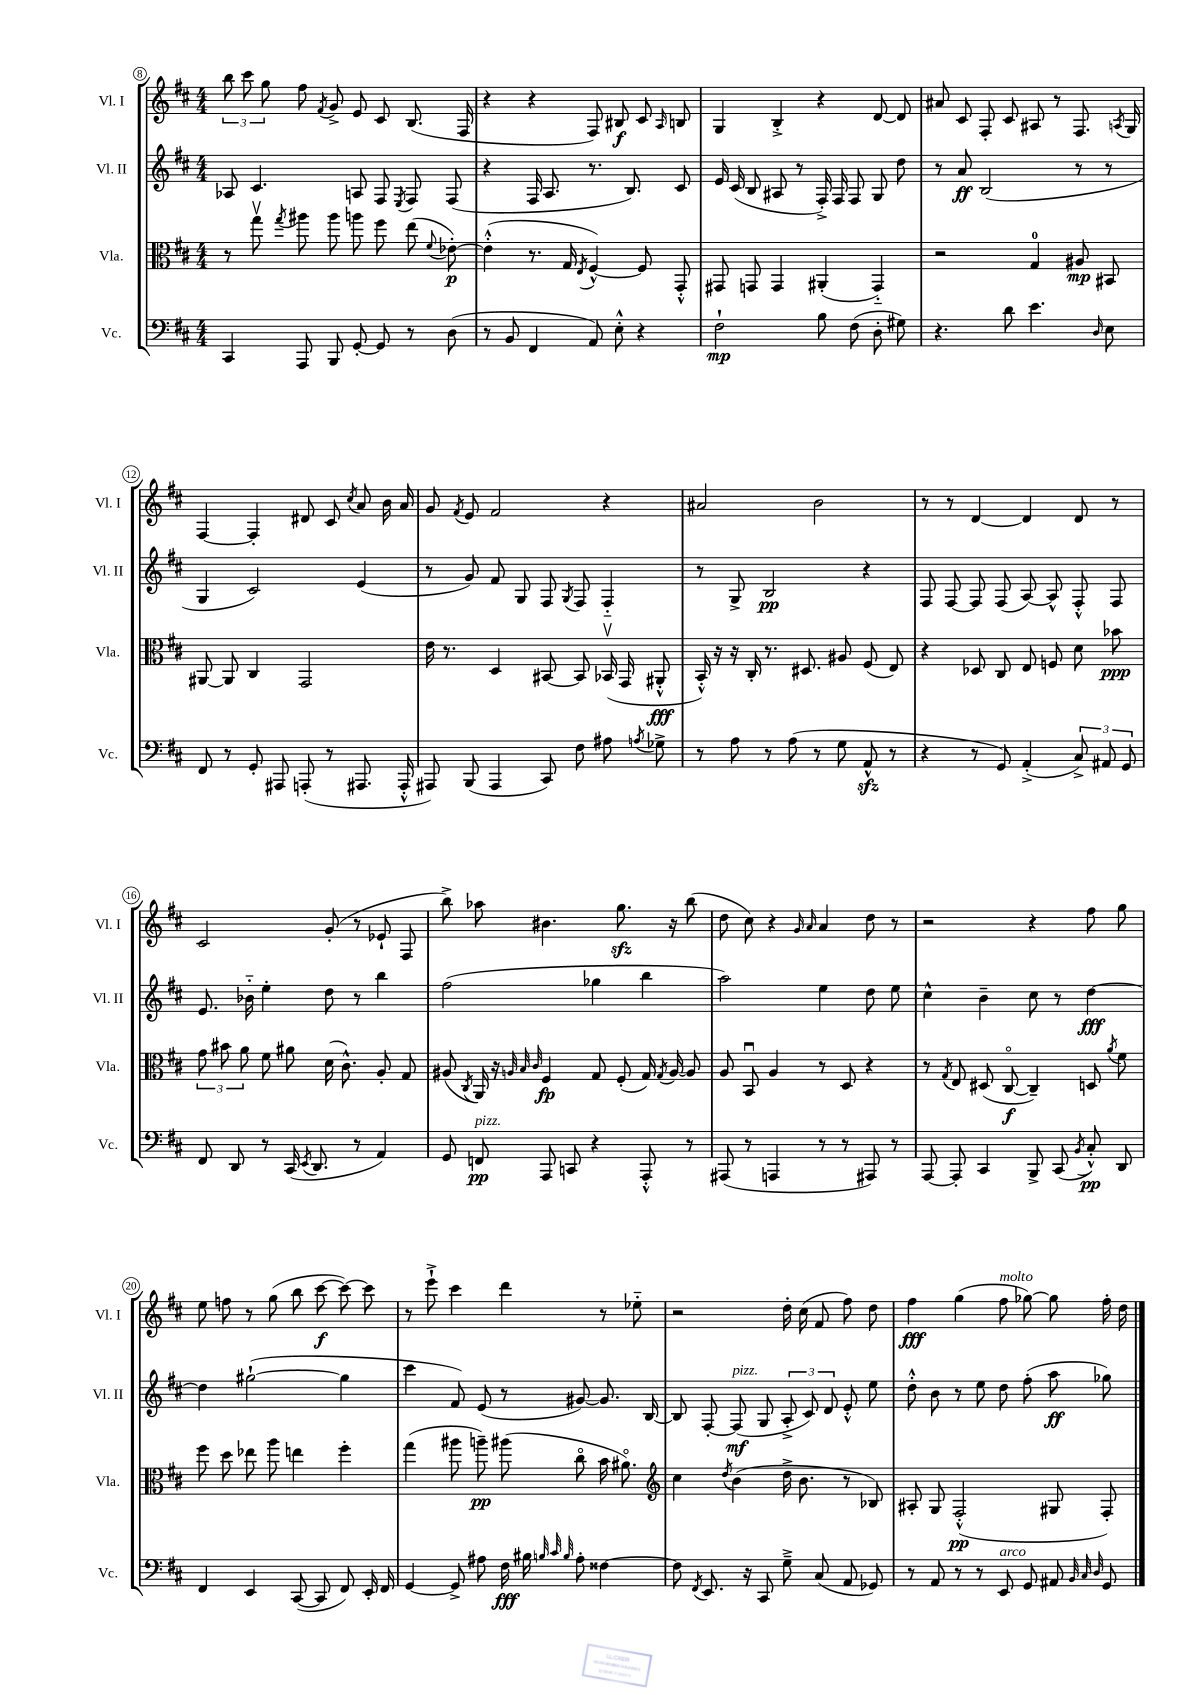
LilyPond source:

<<
\new StaffGroup <<
\new Staff = "s0" \with { instrumentName = "Vl. I" shortInstrumentName = "Vl. I" } {
    \clef treble \key d \major \numericTimeSignature \time 4/4
    \autoBeamOff \tuplet 3/2 { b''8 cis'''8 g''8 } fis''8 \acciaccatura { fis'8 } g'8-> e'8 cis'8 b8.( fis16 |
    r4 r4 fis8) bis8\f cis'8 \grace { a16 } b8 |
    g4 b4-.-> r4 d'8~ d'8 |
    ais'8 cis'8 fis8-. cis'8 ais8 r8 fis8. \acciaccatura { a8 } g16 |
    fis4~ fis4-. dis'8 cis'8 \acciaccatura { cis''8 } a'8 b'16 a'16 |
    g'8 \acciaccatura { fis'8 } e'8 fis'2 r4 |
    ais'2 b'2 |
    r8 r8 d'4~ d'4 d'8 r8 |
    cis'2 g'8-.( r8 ees'8-! fis8 |
    b''8->) aes''8 bis'4. g''8.\sfz r16 b''8( |
    d''8 cis''8) r4 \grace { g'16 a'16 } a'4 d''8 r8 |
    r2 r4 fis''8 g''8 |
    e''8 f''8 r8 g''8( b''8 cis'''8~\f cis'''8~) cis'''8 |
    r8 e'''8-!-> cis'''4 d'''4 r8 ees''8-_ |
    r2 d''16-. cis''16( fis'8 fis''8) d''8 |
    fis''4\fff g''4( fis''8^\markup { \italic "molto" } ges''8~) ges''8 fis''16-. d''16 \bar "|." |
}
\new Staff = "s1" \with { instrumentName = "Vl. II" shortInstrumentName = "Vl. II" } {
    \clef treble \key d \major \numericTimeSignature \time 4/4
    \autoBeamOff aes8 cis'4. a8 fis8 \acciaccatura { e8 } fis8 fis8( |
    r4 fis16 a8. r8. b8.) cis'8 |
    e'16 cis'16( b8 ais8 r8 fis16-.->) fis16 fis8 g8 d''8 |
    r8 a'8\ff b2( r8 r8 |
    g4 cis'2) e'4( |
    r8 g'8) fis'8 g8 fis8 \acciaccatura { g8 } fis8 fis4-_ |
    r8 g8-> b2\pp r4 |
    fis8 fis8~ fis8 fis8( a8~) a8-^ fis8-.-^ fis8 |
    e'8. bes'16-_ e''4-. d''8 r8 b''4 |
    fis''2( ges''4 b''4 |
    a''2) e''4 d''8 e''8 |
    cis''4-^ b'4-- cis''8 r8 d''4~\fff |
    d''4 gis''2~-!( gis''4 |
    cis'''4 fis'8) e'8( r8 gis'8~) gis'8. b16~ |
    b8 fis8~-. fis8\mf^\markup { \italic "pizz." }( g8 \tuplet 3/2 { a8-.-> cis'8) d'8 } e'8-.-^ e''8 |
    d''8-.-^ b'8 r8 e''8 d''8 fis''8-.( a''8\ff ges''8) \bar "|." |
}
\new Staff = "s2" \with { instrumentName = "Vla." shortInstrumentName = "Vla." } {
    \clef alto \key d \major \numericTimeSignature \time 4/4
    \autoBeamOff r8 g''8\upbow \acciaccatura { g''8 } ais''8 ais''8 a''8 fis''8 e''8( \appoggiatura { fis'8 } ees'8~-.\p) |
    ees'4-.-^( r8. g16 \acciaccatura { e8 } fis4~-^) fis8 g,8-.-^ |
    gis,8 g,8 g,4 ais,4-.( g,4-_) |
    r2 g4-0 ais8\mp bis,8 |
    ais,8~ ais,8 cis4 g,2 |
    e'16 r8. d4 bis,8~ bis,8 bes,16\upbow( g,16 ais,8-.-^\fff |
    b,16-.-^) r16 r16 cis16-. r8. dis8. ais8 fis8( e8) |
    r4 des8 cis8 e8 f8 d'8 bes'8\ppp |
    \tuplet 3/2 { g'8 bis'8 a'8 } fis'8 ais'8 d'16( cis'8.-^) a8-. g8 |
    ais8( \acciaccatura { cis8 } a,16) r16 \grace { a32 b32 cis'32 } fis4\fp g8 fis8-.( g16) \acciaccatura { g8 } a16~ a8 |
    a8 b,8\downbow a4 r8 d8 r4 |
    r8 \acciaccatura { g8 } e8 dis8( cis8~\flageolet\f cis4--) d8 \acciaccatura { a'8 } fis'8 |
    fis''8 d''8 ees''8 a''8 e''4 fis''4-. |
    g''4( ais''8 a''8--\pp) ais''8( cis''8\flageolet b'16 ais'8.\flageolet) |
    \clef treble cis''4 \acciaccatura { d''8 } b'4( d''16-> b'8. r8 bes8) |
    ais8-. g8 fis2-.-^\pp( gis8 fis8-.) \bar "|." |
}
\new Staff = "s3" \with { instrumentName = "Vc." shortInstrumentName = "Vc." } {
    \clef bass \key d \major \numericTimeSignature \time 4/4
    \autoBeamOff cis,4 a,,8 b,,8 g,8~-. g,8 r8 d8( |
    r8 b,8 fis,4 a,8) e8-.-^ r4 |
    fis2-!\mp b8 fis8( d8-. gis8) |
    r4. d'8 e'4. \grace { d16 } e8 |
    fis,8 r8 g,8-. ais,,8 a,,8-.( r8 ais,,8. ais,,16-.-^ |
    ais,,8) b,,8( ais,,4 cis,8) fis8 ais8 \acciaccatura { a8 } ges8-> |
    r8 a8 r8 a8( r8 g8 a,8-^\sfz r8 |
    r4 r8 g,8) a,4-.->( \tuplet 3/2 { cis8->) ais,8 g,8 } |
    fis,8 d,8 r8 cis,16( \acciaccatura { e,8 } d,8. r8 a,4) |
    g,8 f,8\pp^\markup { \italic "pizz." } a,,8 c,8 r4 a,,8-.-^ r8 |
    ais,,8( r8 a,,4 r8 r8 ais,,8) r8 |
    a,,8~ a,,8-. cis,4 b,,8-> cis,8( \acciaccatura { b,8 } cis8-.-^\pp) d,8 |
    fis,4 e,4 cis,8~( cis,8 fis,8) e,16-. fis,16 |
    g,4~ g,8-> ais8 fis16\fff bis16 \grace { b32 cis'32 b32 } ais8-. fisis4~ |
    fisis8 \acciaccatura { fis,8 } e,8. r16 cis,8 g8---> cis8( a,8 ges,8) |
    r8 a,8 r8 r8 e,8^\markup { \italic "arco" } g,8 ais,8 \grace { b,32 cis32 d32 } g,8 \bar "|." |
}
>>
>>
\layout { \context { \Score currentBarNumber = #8 \override BarNumber.stencil = #(make-stencil-circler 0.1 0.3 ly:text-interface::print) } }
